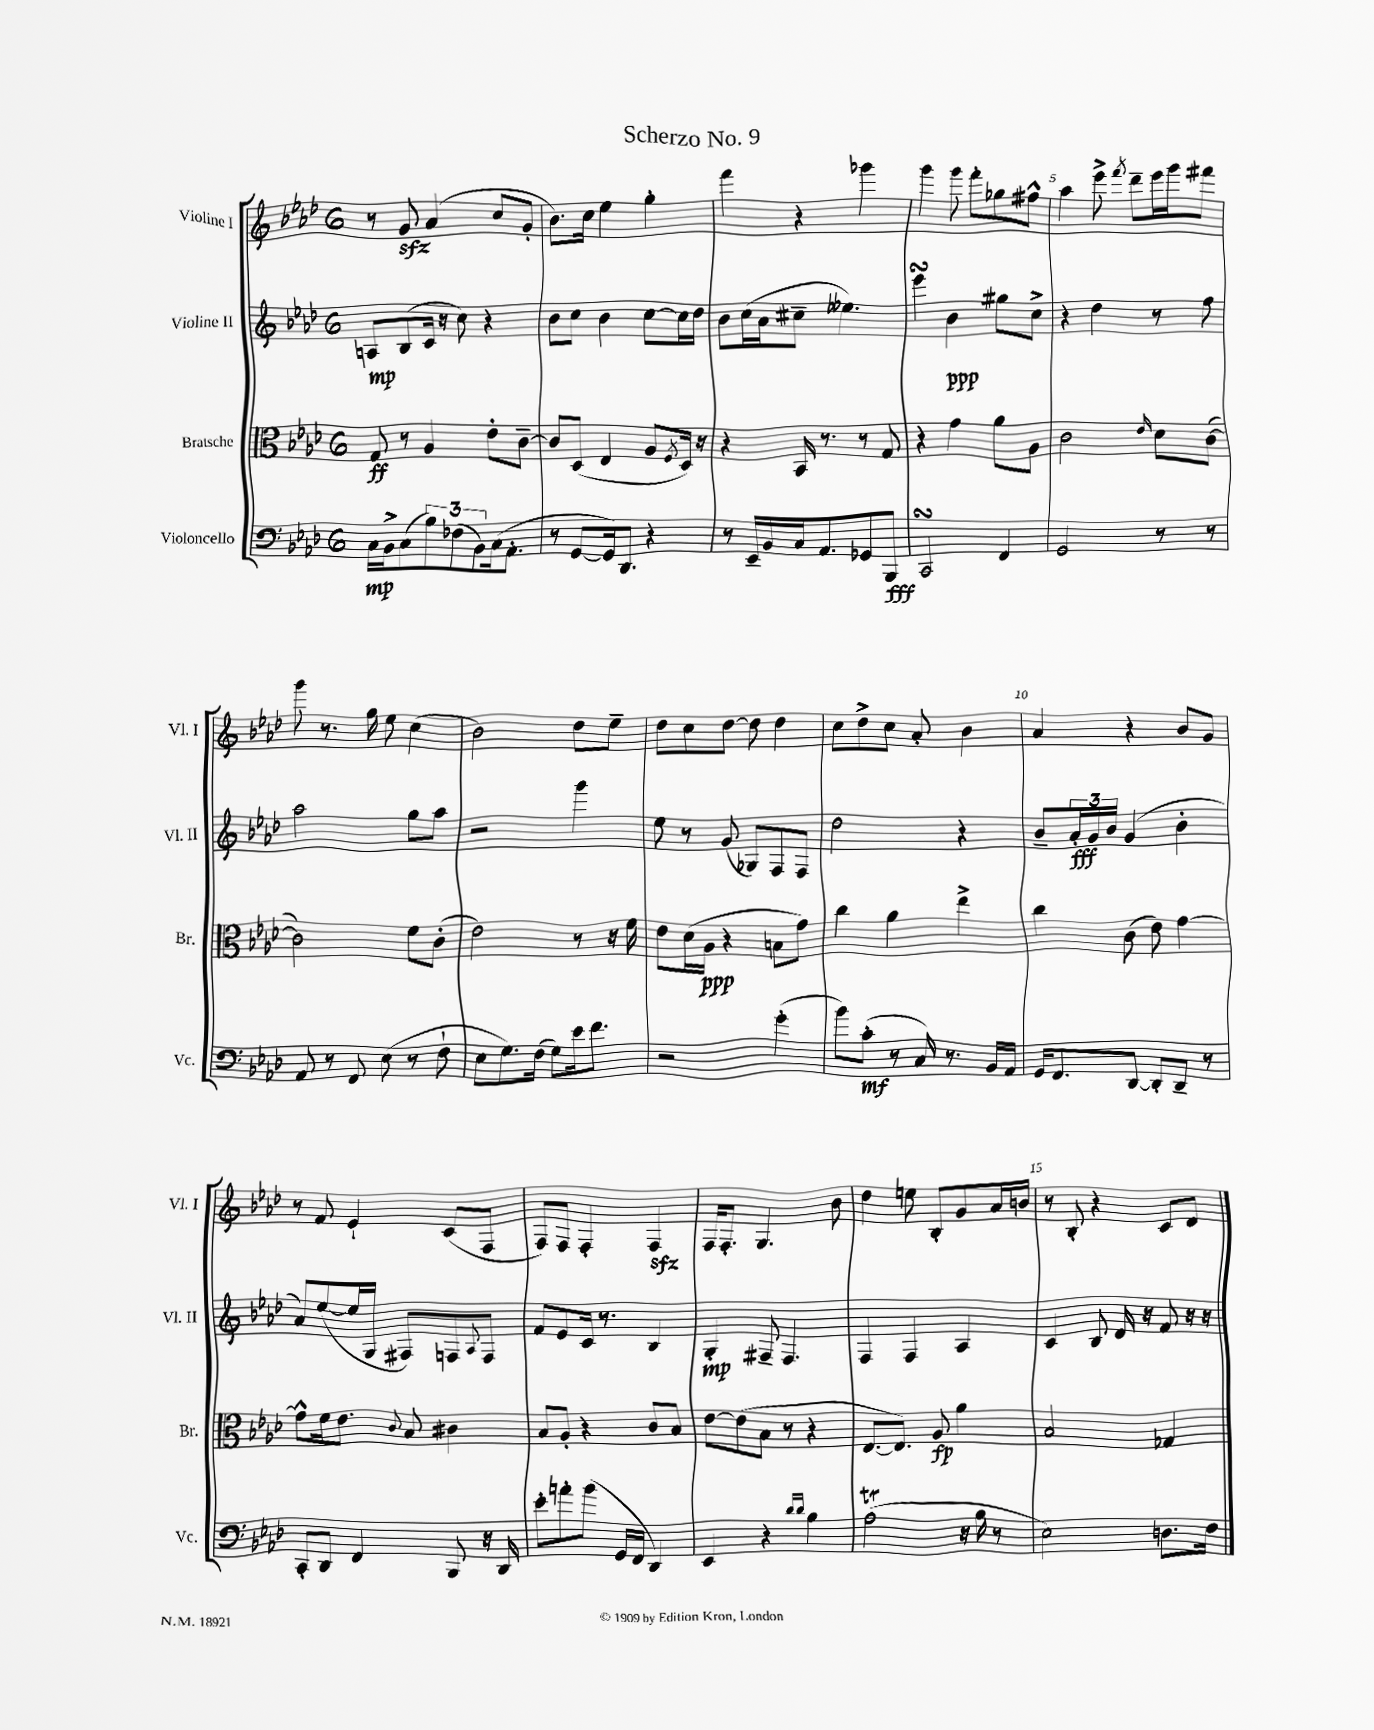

**kern	**dynam	**kern	**dynam	**kern	**dynam	**kern
*part4	*part4	*part3	*part3	*part2	*part2	*part1
*staff4	*staff4	*staff3	*staff3	*staff2	*staff2	*staff1
*I"Violoncello	*	*I"Bratsche	*	*I"Violine II	*	*I"Violine I
*I'Vc.	*	*I'Br.	*	*I'Vl. II	*	*I'Vl. I
*clefF4	*	*clefC3	*	*clefG2	*	*clefG2
*k[b-e-a-d-]	*	*k[b-e-a-d-]	*	*k[b-e-a-d-]	*	*k[b-e-a-d-]
*M6/8	*	*M6/8	*	*M6/8	*	*M6/8
=1	=1	=1	=1	=1	=1	=1
16C\LL	mp	8G/	ff	8An/L	mp	8r
16BB-^\J	.	.	.	.	.	.
(8C\	.	8r	.	(8B-/	.	8gzz/
12B-\)	.	4A-/	.	16c/Jk	.	(4a-/
.	.	.	.	16r	.	.
(12F-X\	.	.	.	.	.	.
.	.	.	.	8cc\)	.	.
12BB-\)	.	.	.	.	.	.
(16C\k	.	8e-'\L	.	4r	.	8cc/L
8.AA-'\J	.	.	.	.	.	.
.	.	[8c~\J	.	.	.	8g'/J
=2	=2	=2	=2	=2	=2	=2
8r	.	8c/L]	.	8b-\L	.	8.b-\L)
[8GG/L	.	(8D-/J	.	8cc\J	.	.
.	.	.	.	.	.	16cc\Jk
16GG/k])	.	4E-/	.	4b-\	.	4ee-\
8.DD-/J	.	.	.	.	.	.
4r	.	8A-/L	.	[8cc\L	.	4gg'\
.	.	8qF/	.	.	.	.
.	.	16D-/Jk)	.	16cc\L]	.	.
.	.	16r	.	16dd-\JJ	.	.
=3	=3	=3	=3	=3	=3	=3
8r	.	4r	.	8b-\L	.	4fff\
16EE-~/LL	.	.	.	(16cc\L	.	.
16BB-/	.	.	.	16a-\J	.	.
16C/J	.	16BB-/	.	8cc#X~\J	.	4r
8.AA-/	.	8.r	.	.	.	.
.	.	.	.	4.ee--X\)	.	.
8GG-X/	.	8r	.	.	.	4ggg-X\
8BBB-/J	fff	8G/	.	.	.	.
=4	=4	=4	=4	=4	=4	=4
2CCsSsS/	.	4r	.	4eee-sSSS\	.	4ggg\
.	.	4g\	.	4b-\	ppp	8ggg\
.	.	.	.	.	.	8fff'\L
4FF/	.	8a-\L	.	8gg#X\L	.	8gg-X\
.	.	8A-\J	.	8cc^\J	.	8ff#X^^\J
=5	=5	=5	=5	=5	=5	=5
2GG/	.	2c\	.	4r	.	4aa-\
.	.	.	.	4dd-\	.	8eee-^\
.	.	.	.	.	.	8qfff/
.	.	.	.	.	.	8ddd-~\L
.	.	16qqe-/	.	.	.	.
8r	.	8d-\L	.	8r	.	16eee-\L
.	.	.	.	.	.	16ggg\J
8r	.	([8c\J	.	8ff\	.	8fff#X\J
!!LO:LB:g=z
=6	=6	=6	=6	=6	=6	=6
8AA-/	.	2c\])	.	2aa-\	.	8ggg\
8r	.	.	.	.	.	8.r
8FF/	.	.	.	.	.	.
.	.	.	.	.	.	16gg\
(8E-\	.	.	.	.	.	8ee-\
8r	.	8f\L	.	8gg\L	.	(4cc\
8F`\	.	(8c'\J	.	8aa-\J	.	.
=7	=7	=7	=7	=7	=7	=7
8E-\L	.	2e-\)	.	2r	.	2b-\)
8.G\)	.	.	.	.	.	.
(16F\Jk	.	.	.	.	.	.
8G\L)	.	.	.	.	.	.
16e-\k	.	8r	.	4ggg\	.	8dd-\L
8.f\J	.	.	.	.	.	.
.	.	16r	.	.	.	8ee-~\J
.	.	16f\	.	.	.	.
=8	=8	=8	=8	=8	=8	=8
2r	.	8e-\L	.	8ee-\	.	8dd-\L
.	.	(16d-\L	.	8r	.	8cc\
.	.	16A-\JJ	ppp	.	.	.
.	.	4r	.	(8g/	.	[8dd-\J
.	.	.	.	8G-X/L)	.	8dd-\]
(4g'\	.	8Bn\L	.	8F/	.	4dd-\
.	.	8g\J)	.	8F/J	.	.
=9	=9	=9	=9	=9	=9	=9
8b-\L)	.	4cc\	.	2dd-\	.	8cc\L
(8c'\J	mf	.	.	.	.	8dd-^\
8r	.	4a-\	.	.	.	8cc\J
16C/)	.	.	.	.	.	8a-'/
8.r	.	.	.	.	.	.
.	.	4ee-^\	.	4r	.	4b-\
16BB-/LL	.	.	.	.	.	.
16AA-/JJ	.	.	.	.	.	.
=10	=10	=10	=10	=10	=10	=10
16GG/KL	.	4cc\	.	8b-~/L	.	4a-/
8.FF/	.	.	.	.	.	.
.	.	.	.	24a-'/L	fff	.
.	.	.	.	24g/	.	.
.	.	.	.	24b-/JJ	.	.
[8DD-/J	.	(8c\	.	(4g/	.	4r
8DD-'/L]	.	8e-\)	.	.	.	.
8DD-~/J	.	[4g\	.	4b-'\	.	8b-/L
8r	.	.	.	.	.	8g/J
!!LO:LB:g=z
=11	=11	=11	=11	=11	=11	=11
8CC'/L	.	8g^^\L]	.	8a-/L)	.	8r
8DD-/J	.	16f\k	.	([8ee-/	.	8f/
.	.	8.e-\J	.	.	.	.
4FF/	.	.	.	16ee-/L]	.	4e-`/
.	.	.	.	16G/JJ	.	.
.	.	8qqc/	.	.	.	.
.	.	8B-/	.	8F#X/L)	.	.
8BBB-/	.	4c#X\	.	8Fn/	.	(8c/L
.	.	.	.	8qqA-/	.	.
16r	.	.	.	8F/J	.	8F/J
16DD-/	.	.	.	.	.	.
=12	=12	=12	=12	=12	=12	=12
8e-'\L	.	8B-/L	.	8f/L	.	8F/L)
8an'\	.	8A-'/J	.	8e-/	.	8F/J
(8b-\J	.	4r	.	16c/Jk	.	4F'/
.	.	.	.	8.r	.	.
16GG/LL	.	.	.	.	.	.
16FF/JJ	.	.	.	.	.	.
4DD-/)	.	8c/L	.	4B-/	.	4Fzz/
.	.	8B-/J	.	.	.	.
=13	=13	=13	=13	=13	=13	=13
4EE-/	.	[8e-\L	.	4G'/	mp	16F/KL
.	.	.	.	.	.	8.F'/J
.	.	(8e-\]	.	.	.	.
4r	.	8B-\J	.	8F#X~/	.	4.G/
.	.	8r	.	4.F#/	.	.
16qqd-/LL	.	.	.	.	.	.
16qqd-/JJ	.	.	.	.	.	.
4B-\	.	4r	.	.	.	.
.	.	.	.	.	.	8b-\
=14	=14	=14	=14	=14	=14	=14
(2A-T\	.	[8.E-/L	.	4F/	.	4dd-\
.	.	8.E-/J])	.	.	.	.
.	.	.	.	4F/	.	8een\
.	.	8A-/	fp	.	.	8B-'/L
16r	.	4a-\	.	4A-/	.	8g/
16B-\	.	.	.	.	.	.
8r	.	.	.	.	.	16a-/L
.	.	.	.	.	.	16bn/JJ
=15	=15	=15	=15	=15	=15	=15
2E-\)	.	2B-/	.	4c/	.	8r
.	.	.	.	.	.	8B-'/
.	.	.	.	8B-/	.	4r
.	.	.	.	16d-/	.	.
.	.	.	.	16r	.	.
8.Dn\L	.	4G-X/	.	8f/	.	8c/L
.	.	.	.	16r	.	8d-/J
16F\Jk	.	.	.	16r	.	.
==	==	==	==	==	==	==
*-	*-	*-	*-	*-	*-	*-
